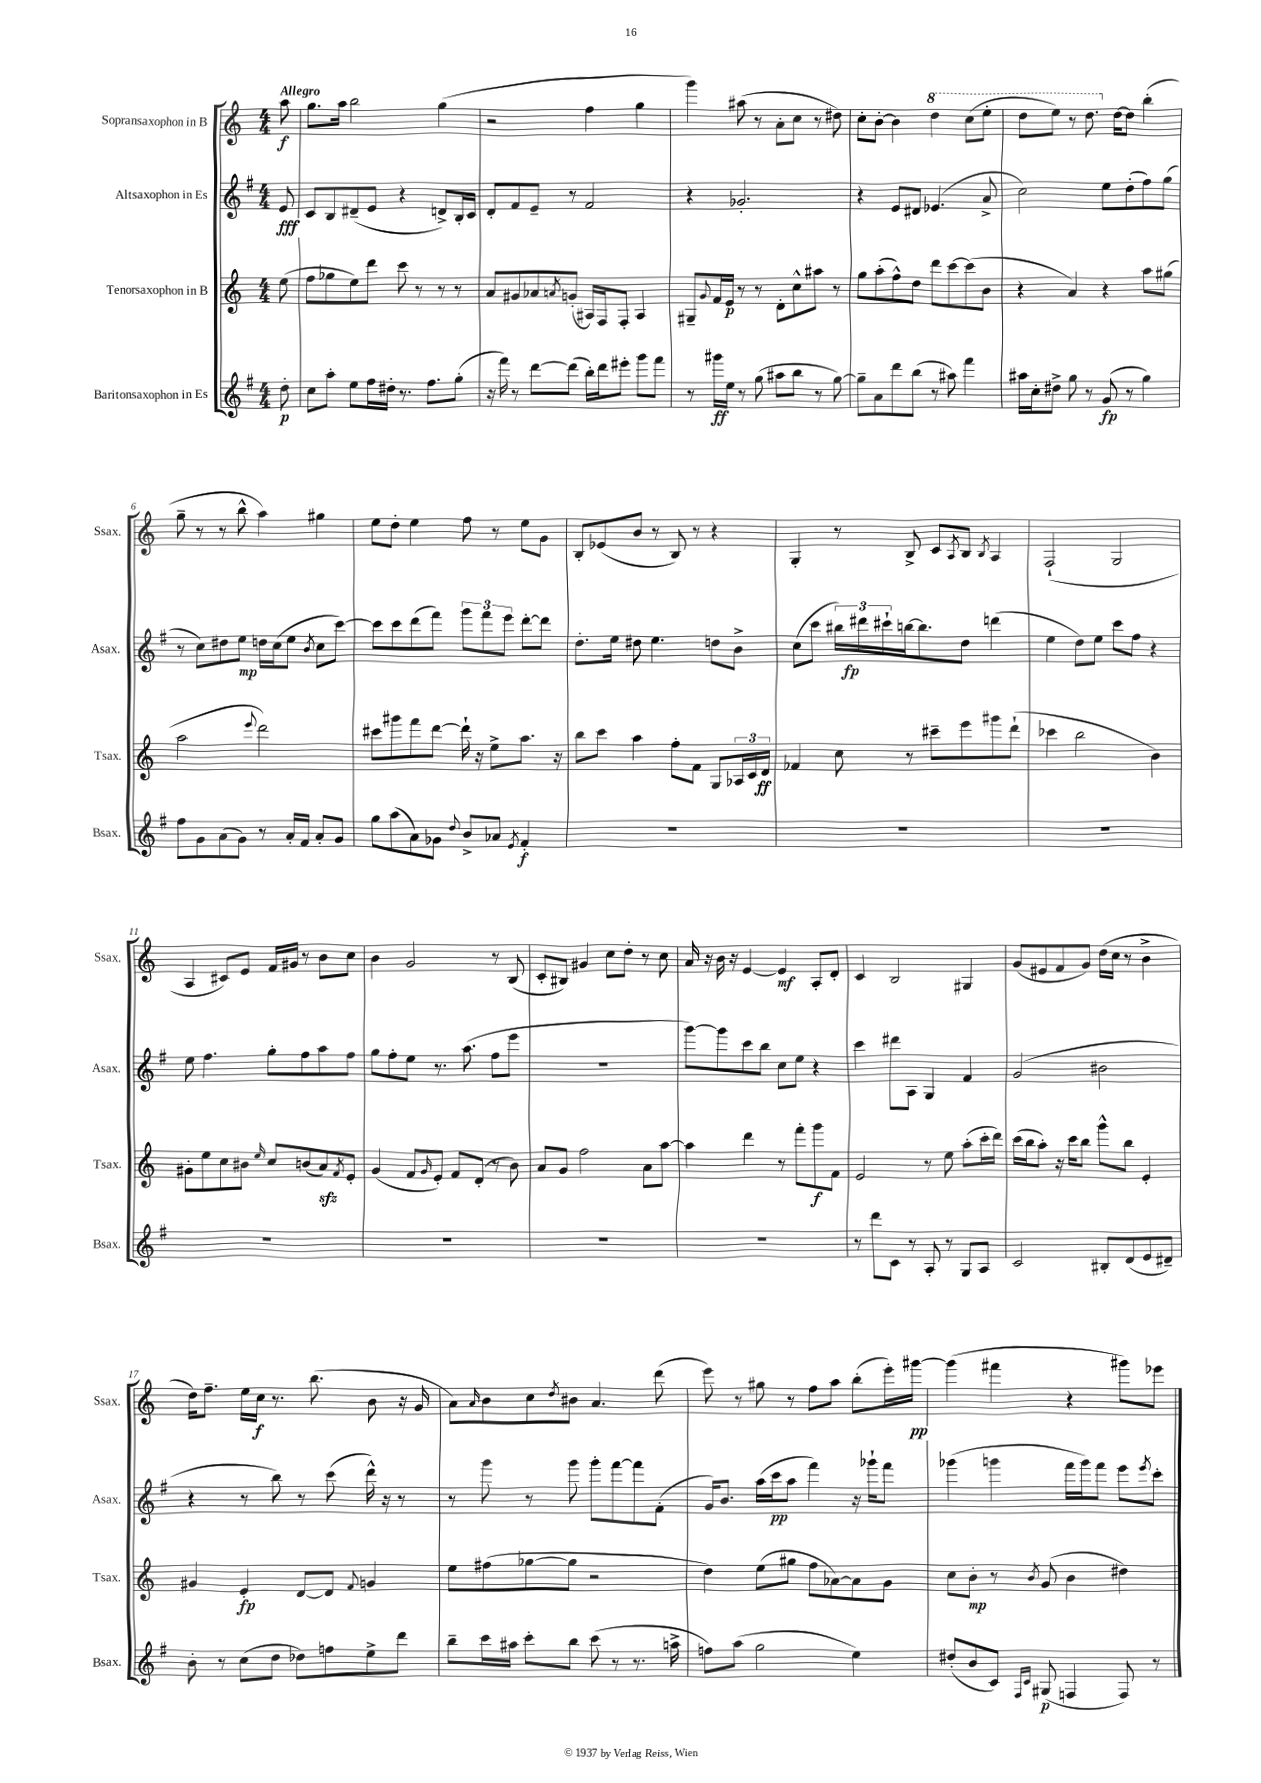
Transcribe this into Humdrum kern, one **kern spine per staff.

**kern	**kern	**kern	**kern
*staff4	*staff3	*staff2	*staff1
*clefG2	*clefG2	*clefG2	*clefG2
*k[f#]	*k[]	*k[f#]	*k[]
*M4/4	*M4/4	*M4/4	*M4/4
8dd'	(8ee	8e	8aa
=	=	=	=
8cc	8ff	8c	8.gg
8aa'	8gg-	8B	.
.	.	.	16aa
8ee	8ee)	(8d#~	2bb
16ff#	8ddd	8e	.
16dd#'	.	.	.
8.r	8ccc	4r	.
.	8r	.	.
8.ff#	.	.	.
.	8r	8d^)	(4gg
(8gg'	8r	16B'	.
.	.	16c	.
=	=	=	=
16r	8a	8d'	2r
16fff#)	.	.	.
8r	8g#	8f#	.
[8ddd	8a-	8e~	.
.	8qa	.	.
(8ddd]	(8g'	8r	.
16bb')	16A#)	2f#	4ff
16ddd	16F	.	.
8eee#'	8F'	.	.
8ggg	4A#	.	4gg
8fff#	.	.	.
=	=	=	=
8r	8G#~	4r	4ggg)
.	8qqg	.	.
16ggg#	16f	.	.
16ee	16e	.	.
8r	8r	2.g-'	(8aa#
(8gg	8r	.	8r
8aa#	8d'	.	8a'
8bb	8cc^^	.	8cc
8r	8aa#	.	8r
[8gg)	8r	.	8dd#)
=	=	=	=
8gg~]	8gg	4r	8cc'
8a	(8aa'	.	[8b'
8ddd	8ff^^)	8e	4b]
(8bb	8dd	8d#	.
8r	8ddd	(4.e-	4ddd
8aa#)	[8ccc	.	.
4fff#	(8ccc]	.	(8ccc
.	8b	8a^	8eee'
=	=	=	=
16aa#	4r	2cc)	8ddd
16cc'	.	.	.
8dd#^	.	.	8eee)
8gg	4a)	.	8r
8r	.	.	8.ddd
(8g	4r	8ee	.
.	.	.	[16dd
8r	.	(8dd'	8dd]
4gg)	8aa	8ff#)	(4bb'
.	(8gg#	(8gg	.
=	=	=	=
8ff#	2aa	8r	8gg~
8g	.	8cc)	8r
(8a	.	8dd#	8r
8g)	.	8ee	8bb^^
.	8qqeee	.	.
8r	2ddd)	16dd	4aa)
.	.	(16cc	.
16a'	.	8ee	.
16f#	.	.	.
.	.	8qb	.
8a'	.	8cc	4gg#
8g	.	[8ccc)	.
=	=	=	=
8gg	8ccc#	8ccc]	8ee
(8aa	8ggg#	8ccc	8dd'
8a)	8fff	(8ddd	4ee
8g-	[8ddd	8fff#)	.
8qqdd	.	.	.
8b^	16ddd`]	12ggg	8ff
.	16r	.	.
.	.	12fff#	.
8a-	8ee^	.	8r
.	.	12eee	.
8qe	.	.	.
4f#'	8.aa	[8ddd'	8ee
.	.	8ddd]	8g
.	16r	.	.
=	=	=	=
1r	8bb	8.dd'	8B'
.	8ccc	.	(8e-
.	.	16ee	.
.	4aa	8dd#	8b
.	.	4.ee	8r
.	8ff'	.	8B)
.	8f	.	8r
.	8G	8dd	4r
.	24A-	8b^	.
.	24c	.	.
.	24d	.	.
=	=	=	=
1r	4f-	(8cc	4G'
.	.	8ccc	.
.	8cc	24bb#)	8r
.	.	24ddd#	.
.	.	24ccc#`	.
.	8r	[16bb	8B^
.	.	8.bb]	.
.	8ccc#~	.	8c
.	.	.	8qA
.	8eee	8dd	8B
.	.	.	8qB
.	8ggg#	(4ddd	4A
.	(8ddd`	.	.
=	=	=	=
1r	4ccc-	4ee	(2F`
.	2bb	8dd)	.
.	.	8ee	.
.	.	8ccc	2G
.	.	8ff#	.
.	4b)	4r	.
=	=	=	=
1r	8g#'	8ee	4A
.	8ee	4.ff#	.
.	8cc	.	8c#)
.	8b#	.	8e
.	16qqee	.	.
.	8cc	8gg'	16f
.	.	.	16g#
.	(8b	8ff#	8r
.	8a)	8aa	8b
.	8qf	.	.
.	8e'	8ff#	8cc
=	=	=	=
1r	(4g	8gg	4b
.	.	8ff#'	.
.	8f	8ee	2g
.	16qqg	.	.
.	8e')	8.r	.
.	8f	.	.
.	.	(8.aa	.
.	(8d'	.	.
.	8r	8ff#	8r
.	8b)	8eee	(8B
=	=	=	=
1r	8a	1r	8c'
.	8g	.	8B#)
.	2ff	.	4g#
.	.	.	8cc
.	.	.	8dd'
.	8a	.	8r
.	[8aa	.	8cc
=	=	=	=
1r	4aa]	[8ggg)	16a
.	.	.	16r
.	.	8ggg]	16b
.	.	.	16r
.	4ddd	8ccc	[4e
.	.	8bb	.
.	8r	8cc	4e]
.	8fff'	8ee	.
.	8ggg	4r	8A'
.	8f	.	8d'
=	=	=	=
8r	2e	4ccc	4c
8ddd	.	.	.
8c	.	8ddd#	2B
8r	.	8A	.
8A'	8r	4G	.
8r	8ee	.	.
8G	(8aa'	4f#	4G#
8A	16ccc'	.	.
.	16ddd)	.	.
=	=	=	=
2c	(16ccc	(2g	(8g
.	16bb	.	.
.	8aa')	.	8e#
.	16r	.	8f
.	16ccc	.	.
.	8bb	.	8g)
8B#'	8ggg^^	2b#	(16dd
.	.	.	16cc
(8d	8bb	.	8r
8e	4e'	.	4b^
8d#~)	.	.	.
=	=	=	=
8b'	4g#	4r	16dd)
.	.	.	8.ff~
8r	.	.	.
(8cc	4e'	8r	16ee
.	.	.	16cc
8dd	.	8bb)	8.r
8dd-)	[8d	8r	.
.	.	.	(8.bb
8ff	8d]	(8ccc	.
.	8qqf	.	.
8ee^	4g	16ddd^^)	8b
.	.	16r	.
8ddd	.	8r	16r
.	.	.	16g
=	=	=	=
8bb~	8ee	8r	8a)
.	.	.	16qqa
16ccc	(8ff#	8ggg	8b
16aa#	.	.	.
8ccc'	[8gg-	8r	8cc
.	.	.	8qdd
8bb	8gg-]	8ggg	8b#
(8ccc	2r	8ggg'	4.a
8r	.	[8fff#	.
8.r	.	8fff#]	.
.	.	(8f#'	(8ddd
16aa^	.	.	.
=	=	=	=
8ff)	4dd)	16g)	8eee)
.	.	8.b	.
(8aa	.	.	8r
2gg	(8ee	(16aa	8gg#
.	.	16ccc	.
.	8gg#	8aa	8r
.	8ff	4fff#)	8ff
.	[8a-)	.	8aa
4ee)	8a-]	16r	(8bb'
.	.	16ggg-`	.
.	8g	8fff#	16eee')
.	.	.	[16ggg#
=	=	=	=
(8dd#'	8cc	(4ggg-	(4ggg#]
8b	8b'	.	.
8c)	8r	4ggg	4fff#
16qqF#	.	.	.
16qqc	8qb	.	.
(8G#	(8g	.	.
4F	4b	16fff#	4r
.	.	16ggg)	.
.	.	8fff#	.
8F)	4dd#)	8eee	8ggg#)
.	.	8qeee	.
8r	.	8ccc'	8eee-
==	==	==	==
*-	*-	*-	*-
